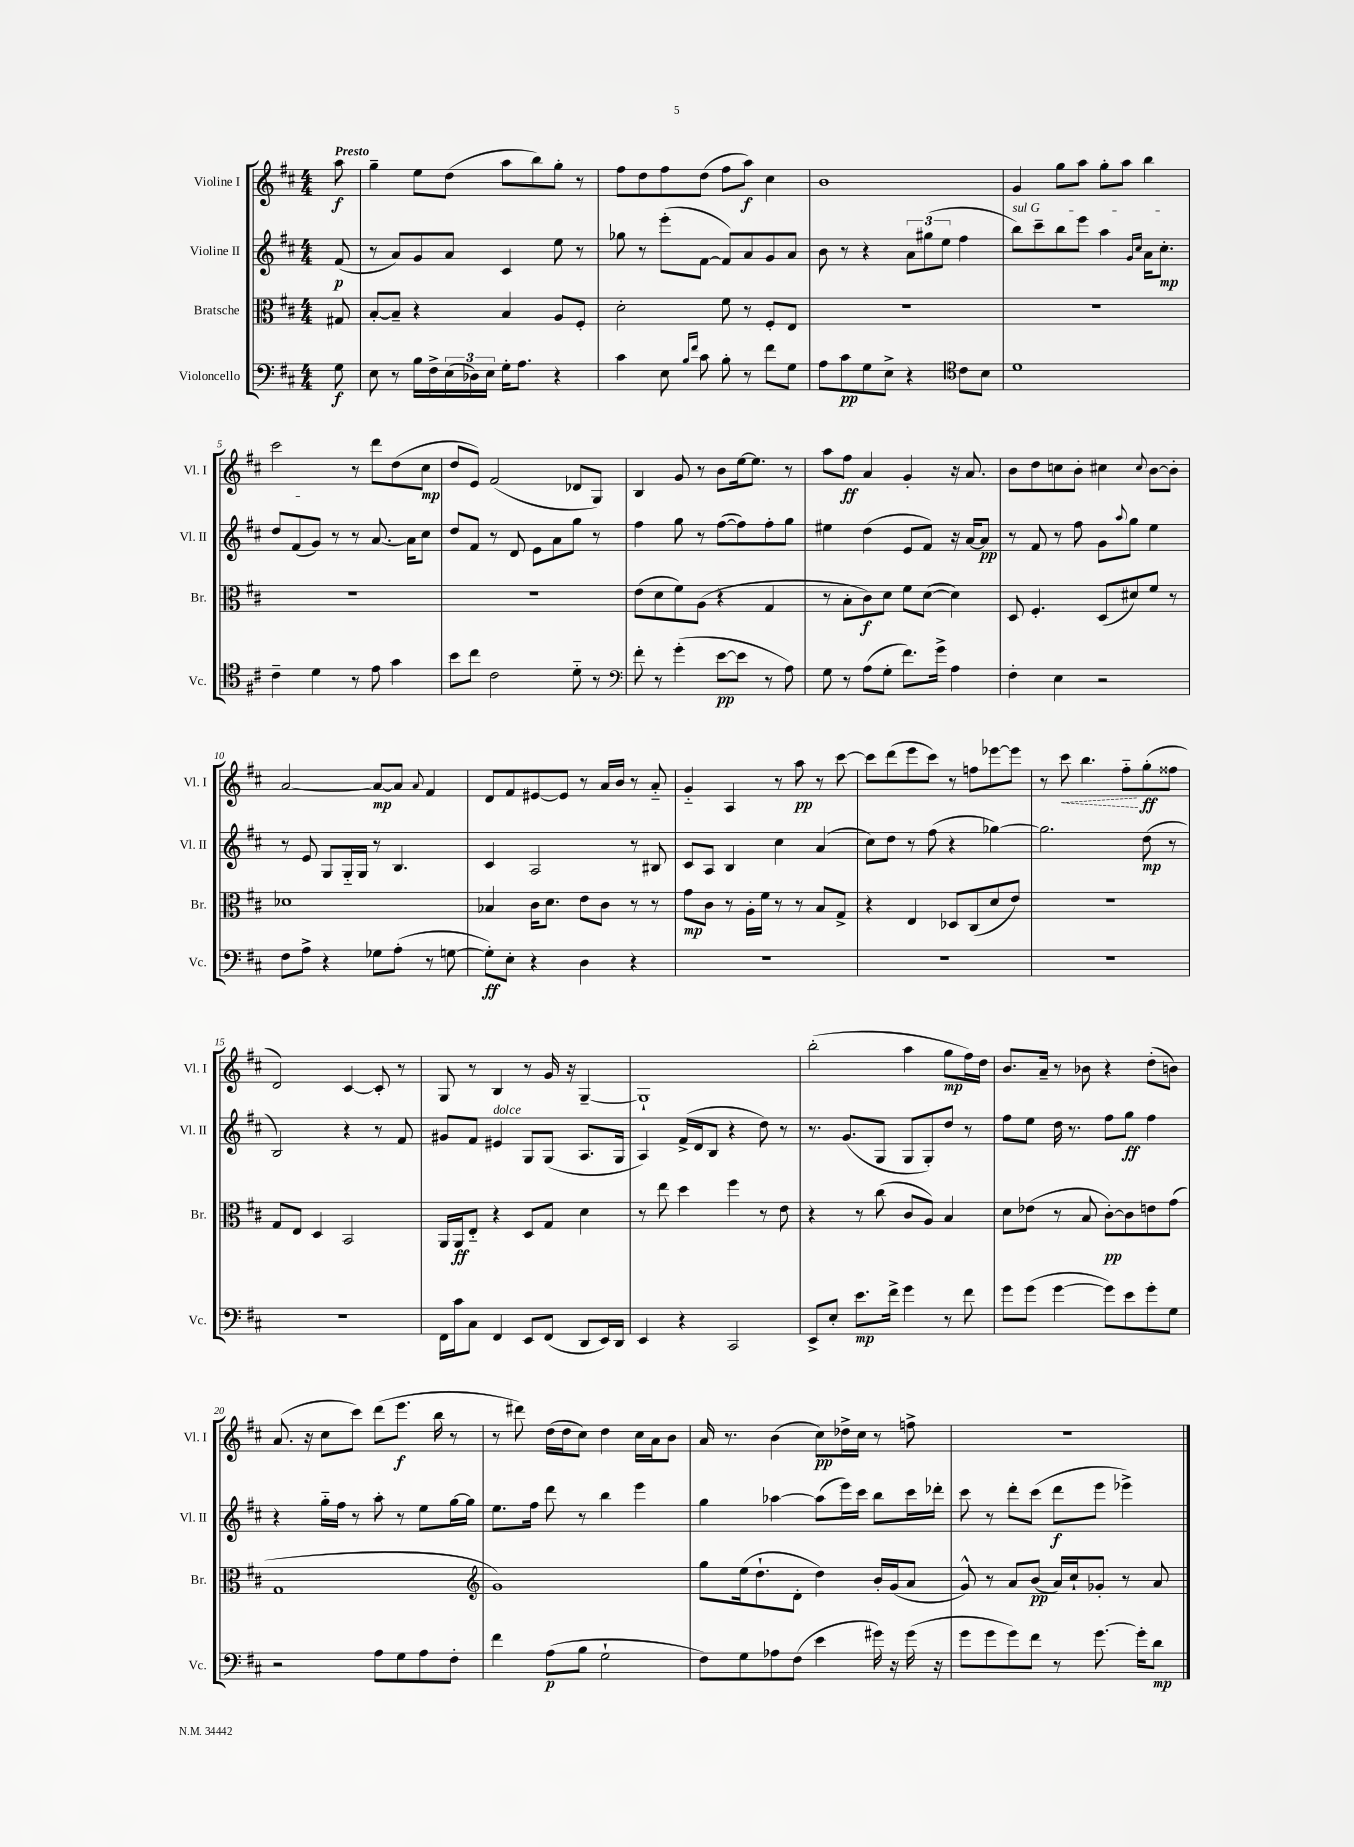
<<
\new StaffGroup <<
\new Staff = "s0" \with { instrumentName = "Violine I" shortInstrumentName = "Vl. I" } {
    \clef treble \key d \major \numericTimeSignature \time 4/4 \partial 8 \tempo "Presto"
    a''8\f |
    g''4-- e''8 d''8( a''8 b''8) g''8-. r8 |
    fis''8 d''8 fis''8 d''8( fis''8 a''8\f) cis''4 |
    b'1 |
    g'4 g''8 a''8 g''8-. a''8 b''4 |
    cis'''2 r8 d'''8 d''8( cis''8\mp |
    d''8 e'8) fis'2( des'8 g8) |
    b4 g'8 r8 b'8 e''16~ e''8. r8 |
    a''8 fis''8\ff a'4 g'4-. r16 a'8. |
    b'8 d''8 c''8 b'8-. cis''4 \appoggiatura { cis''8 } b'8~ b'8-. |
    a'2~ a'8~\mp a'8 \appoggiatura { a'8 } fis'4 |
    d'8 fis'8 eis'8~ eis'8 r8 a'16 b'16 r8 a'8-_ |
    g'4-_ a4 r8 a''8\pp r8 cis'''8~ |
    cis'''8 d'''8( e'''8 cis'''8) r8 f''8 ees'''8~ ees'''8 |
    r8 \once \override Hairpin.style = #'dashed-line cis'''8\< b''4. fis''8-_\! g''8-.\ff( fisis''8 |
    d'2) cis'4~ cis'8-. r8 |
    g8 r8 b4 r8 g'16 r16 g4~-- |
    g1-! |
    b''2-.( a''4 g''8\mp fis''16) d''16 |
    b'8. a'16-- r8 bes'8 r4 d''8-.( b'8) |
    a'8.( r16 cis''8 cis'''8) d'''8( e'''8.\f b''16 r8 |
    r8 dis'''8) d''16( d''16 cis''8) d''4 cis''16 a'16 b'8 |
    a'16 r8. b'4( cis''8\pp) des''16-> cis''16 r8 f''8-> |
    r1 \bar "|." |
}
\new Staff = "s1" \with { instrumentName = "Violine II" shortInstrumentName = "Vl. II" } {
    \clef treble \key d \major \numericTimeSignature \time 4/4 \partial 8
    fis'8\p( |
    r8 a'8) g'8 a'8 cis'4 e''8 r8 |
    ges''8 r8 e'''8-.( fis'8~ fis'8) a'8 g'8 a'8 |
    b'8 r8 r4 \tuplet 3/2 { a'8 gis''8( e''8 } fis''4 |
    \once \override TextSpanner.bound-details.left.text = \markup { \italic "sul G" } b''8\startTextSpan) cis'''8-- b''8 e'''8 a''4 \grace { g'16 cis''16 } a'16 cis''8.-.\mp |
    d''8 fis'8( g'8\stopTextSpan) r8 r8 a'8.~ a'16 cis''8 |
    d''8 fis'8 r8 d'8 e'8 a'8 g''8 r8 |
    fis''4 g''8 r8 fis''8~( fis''8) fis''8-. g''8 |
    eis''4 d''4( e'8 fis'8) r16 a'16~ a'8\pp |
    r8 fis'8 r8 fis''8 g'8 \appoggiatura { a''8 } g''8 e''4 |
    r8 e'8 g8 g16-_ g16 r8 b4. |
    cis'4 a2 r8 bis8 |
    cis'8 a8 b4 cis''4 a'4( |
    cis''8) d''8 r8 fis''8( r4 ges''4~) |
    ges''2. d''8\mp( r8 |
    b2) r4 r8 fis'8 |
    gis'8 fis'8 eis'4^\markup { \italic "dolce" } g8 g8( a8. g16 |
    a4) fis'16->( d'16 b8 r4 d''8) r8 |
    r8. g'8.( g8 g8 g8-.) d''8 r8 |
    fis''8 e''8 d''16 r8. fis''8 g''8\ff fis''4 |
    r4 g''16-_ fis''16 r8 a''8-. r8 e''8 g''16~ g''16 |
    e''8. fis''16 d'''8 r8 b''4 e'''4 |
    g''4 aes''4~ aes''8( e'''16) cis'''16 b''8 cis'''16 des'''16-. |
    cis'''8 r8 d'''8-. cis'''8( d'''8\f e'''8 ees'''4->) \bar "|." |
}
\new Staff = "s2" \with { instrumentName = "Bratsche" shortInstrumentName = "Br." } {
    \clef alto \key d \major \numericTimeSignature \time 4/4 \partial 8
    gis8 |
    b8~-. b8-- r4 b4 a8 fis8-. |
    d'2-. fis'8 r8 fis8-. e8 |
    R1 |
    R1 |
    R1 |
    R1 |
    e'8( d'8 fis'8) a8( r4 g4 |
    r8 b8-. cis'8\f) d'8 fis'8 d'8~( d'4) |
    d8 fis4.-. d8( dis'8) fis'8 r8 |
    des'1 |
    bes4 cis'16 d'8. e'8 cis'8 r8 r8 |
    g'8\mp cis'8 r8 a16-. fis'16 r8 r8 b8 g8-> |
    r4 e4 des8 cis8( d'8 e'8) |
    R1 |
    g8 e8 d4 b,2 |
    a,16 a,16\ff e8-_ r4 d8 g8 d'4 |
    r8 e''8 d''4 fis''4 r8 e'8 |
    r4 r8 cis''8( cis'8 a8) b4 |
    d'8 ees'8( r8 b8 cis'8~-.\pp) cis'8 e'8 g'8( |
    g1 |
    \clef treble g'1) |
    g''8 e''16( d''8.-! d'8-. d''4) b'16-. g'16( a'8 |
    g'8-^) r8 a'8 b'8\pp( a'16) cis''16-! ges'8-. r8 a'8 \bar "|." |
}
\new Staff = "s3" \with { instrumentName = "Violoncello" shortInstrumentName = "Vc." } {
    \clef bass \key d \major \numericTimeSignature \time 4/4 \partial 8
    g8\f |
    e8 r8 b16 fis16-> \tuplet 3/2 { e16( des16) e16 } g16-. a8. r4 |
    cis'4 e8 \grace { b16 fis'16 } cis'8 b8-. r8 fis'8 g8 |
    a8 cis'8\pp g8 e8-> r4 \clef tenor cis'8 b8 |
    d'1 |
    cis'4-- d'4 r8 e'8 g'4 |
    b'8 cis''8 cis'2 d'8-_ r8 |
    \clef bass fis'8-. r8 g'4-.( e'8~\pp e'8 r8 a8) |
    g8 r8 a8( g8-. fis'8.) g'16-> a4 |
    fis4-. e4 r2 |
    fis8 a8-> r4 ges8 a8-.( r8 g8~ |
    g8-.\ff) e8-. r4 d4 r4 |
    R1 |
    R1 |
    R1 |
    R1 |
    fis,16 cis'16 cis8 fis,4 e,8 fis,8( d,8 e,16) d,16 |
    e,4 r4 cis,2 |
    e,8-> e8-. e'8.\mp fis'16-> g'4 r8 fis'8 |
    g'8 g'8( g'4~ g'8) e'8 g'8-. g8 |
    r2 a8 g8 a8 fis8-. |
    fis'4 a8\p( b8 g2-! |
    fis8) g8 aes8 fis8( e'4 gis'16) r16 gis'16( r16 |
    g'8 g'8 g'8) fis'8 r8 g'8.~ g'16-. d'8\mp \bar "|." |
}
>>
>>
